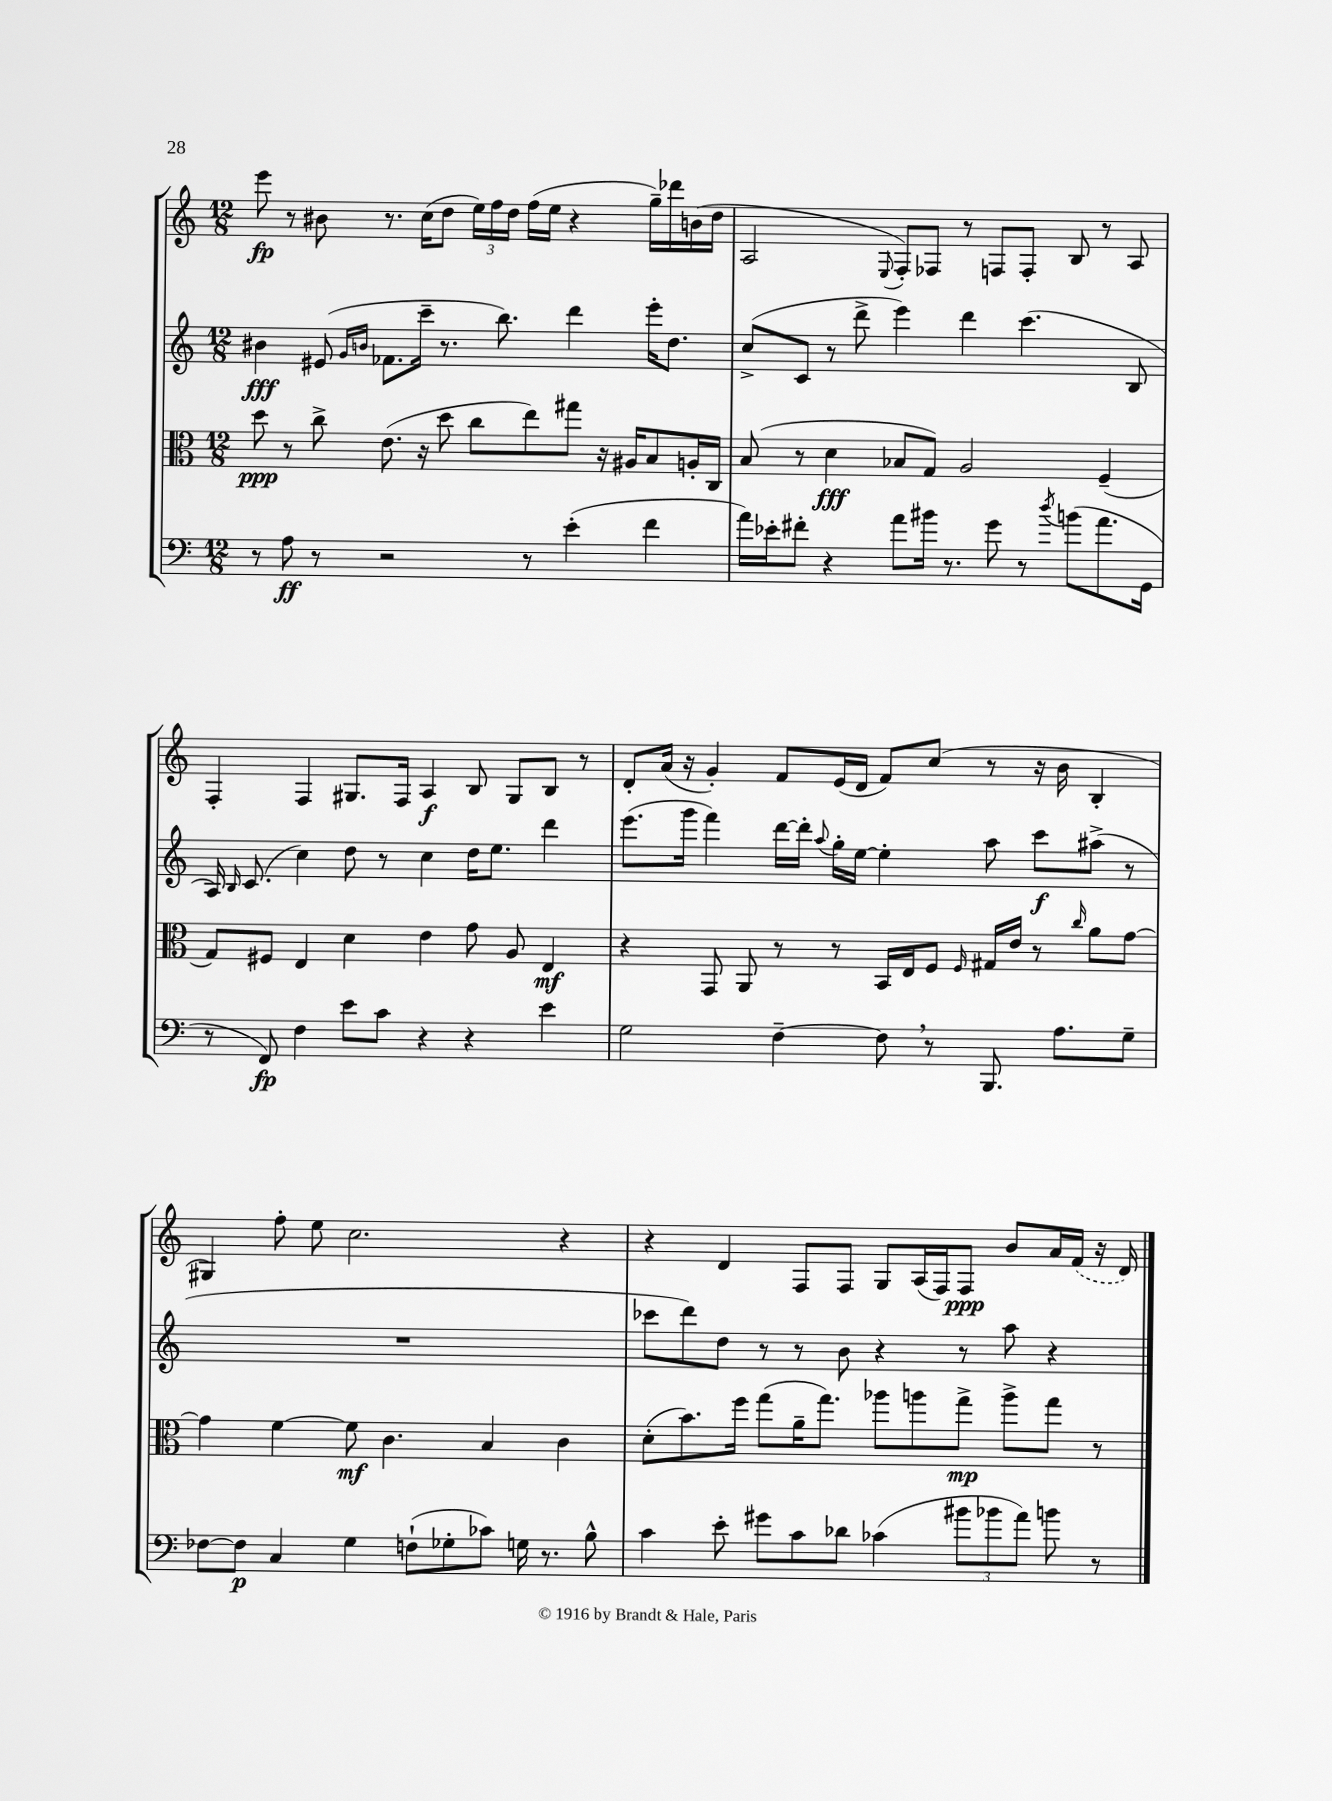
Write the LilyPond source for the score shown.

<<
\new StaffGroup <<
\new Staff = "s0" {
    \clef treble \key c \major \numericTimeSignature \time 12/8
    \autoBeamOff e'''8\fp r8 bis'8 r8. c''16[( d''8] \tuplet 3/2 { e''16[) f''16 d''16] } f''16[( e''16] r4 g''16[--) des'''16 b'16( d''16] |
    a2 \appoggiatura { e8 } f8[-.) fes8] r8 f8[ f8]-. b8 r8 a8 |
    f4-. f4 gis8.[ f16] a4\f b8 gis8[ b8] r8 |
    d'8[-. a'16]( r16 g'4-.) f'8[ e'16( d'16] f'8[) c''8]( r8 r16 b'16 b4-. |
    gis4) f''8-. e''8 c''2. r4 |
    r4 d'4 f8[ f8] g8[ a16( f16) f8]\ppp b'8[ a'16 \once \slurDashed f'16]( r16 d'16) \bar "|." |
}
\new Staff = "s1" {
    \clef treble \key c \major \numericTimeSignature \time 12/8
    \autoBeamOff bis'4\fff eis'8( \grace { g'16[ b'16] } fes'8.[ c'''16]-- r8. b''8.) d'''4 e'''16[-. d''8.] |
    c''8[->( c'8] r8 d'''8-> e'''4) d'''4 c'''4.( b8 |
    a16) \grace { b16 } c'8.( c''4) d''8 r8 c''4 d''16[ e''8.] d'''4 |
    e'''8.[( g'''16] f'''4) d'''16[~ d'''16]-. \appoggiatura { a''8 } g''16[-. e''16]~ e''4-. a''8 c'''8[\f ais''8]->( r8 |
    R1. |
    ces'''8[ d'''8) d''8] r8 r8 b'8 r4 r8 a''8 r4 \bar "|." |
}
\new Staff = "s2" {
    \clef alto \key c \major \numericTimeSignature \time 12/8
    \autoBeamOff d''8\ppp r8 c''8-> e'8.( r16 d''8 c''8[ e''8) gis''8] r16 ais16[ b8 a16-. c16] |
    b8( r8 d'4\fff bes8[ g8]) a2 f4--( |
    g8[) fis8] e4 d'4 e'4 g'8 a8 e4\mf |
    r4 g,8 a,8 r8 r8 b,16[ e16 f8] \grace { f16 } gis16[ e'16] r8 \grace { c''16 } a'8[ g'8]~ |
    g'4 f'4~ f'8\mf c'4. b4 c'4 |
    d'8[-.( b'8.) f''16] g''8[( a'16-- g''8.]) aes''8[ a''8 g''8]->\mp a''8[-> g''8] r8 \bar "|." |
}
\new Staff = "s3" {
    \clef bass \key c \major \numericTimeSignature \time 12/8
    \autoBeamOff r8 a8\ff r8 r2 r8 e'4-.( f'4 |
    a'16[) ees'16-. fis'8]-. r4 a'8[ bis'16] r8. g'8 r8 \acciaccatura { d''8 } b'8[( a'8. g,16] |
    r8 f,8\fp) f4 e'8[ c'8] r4 r4 e'4 |
    g2 f4~-- f8 \breathe r8 b,,8. a8.[ g8]-- |
    fes8[~ fes8]\p c4 g4 f8[-!( ges8-. ces'8]) g16 r8. b8-^ |
    c'4 e'8-. gis'8[ c'8 des'8] ces'4( \tuplet 3/2 { bis'8[ bes'8 a'8]) } b'8 r8 \bar "|." |
}
>>
>>
\layout { \context { \Score \remove "Bar_number_engraver" } }
